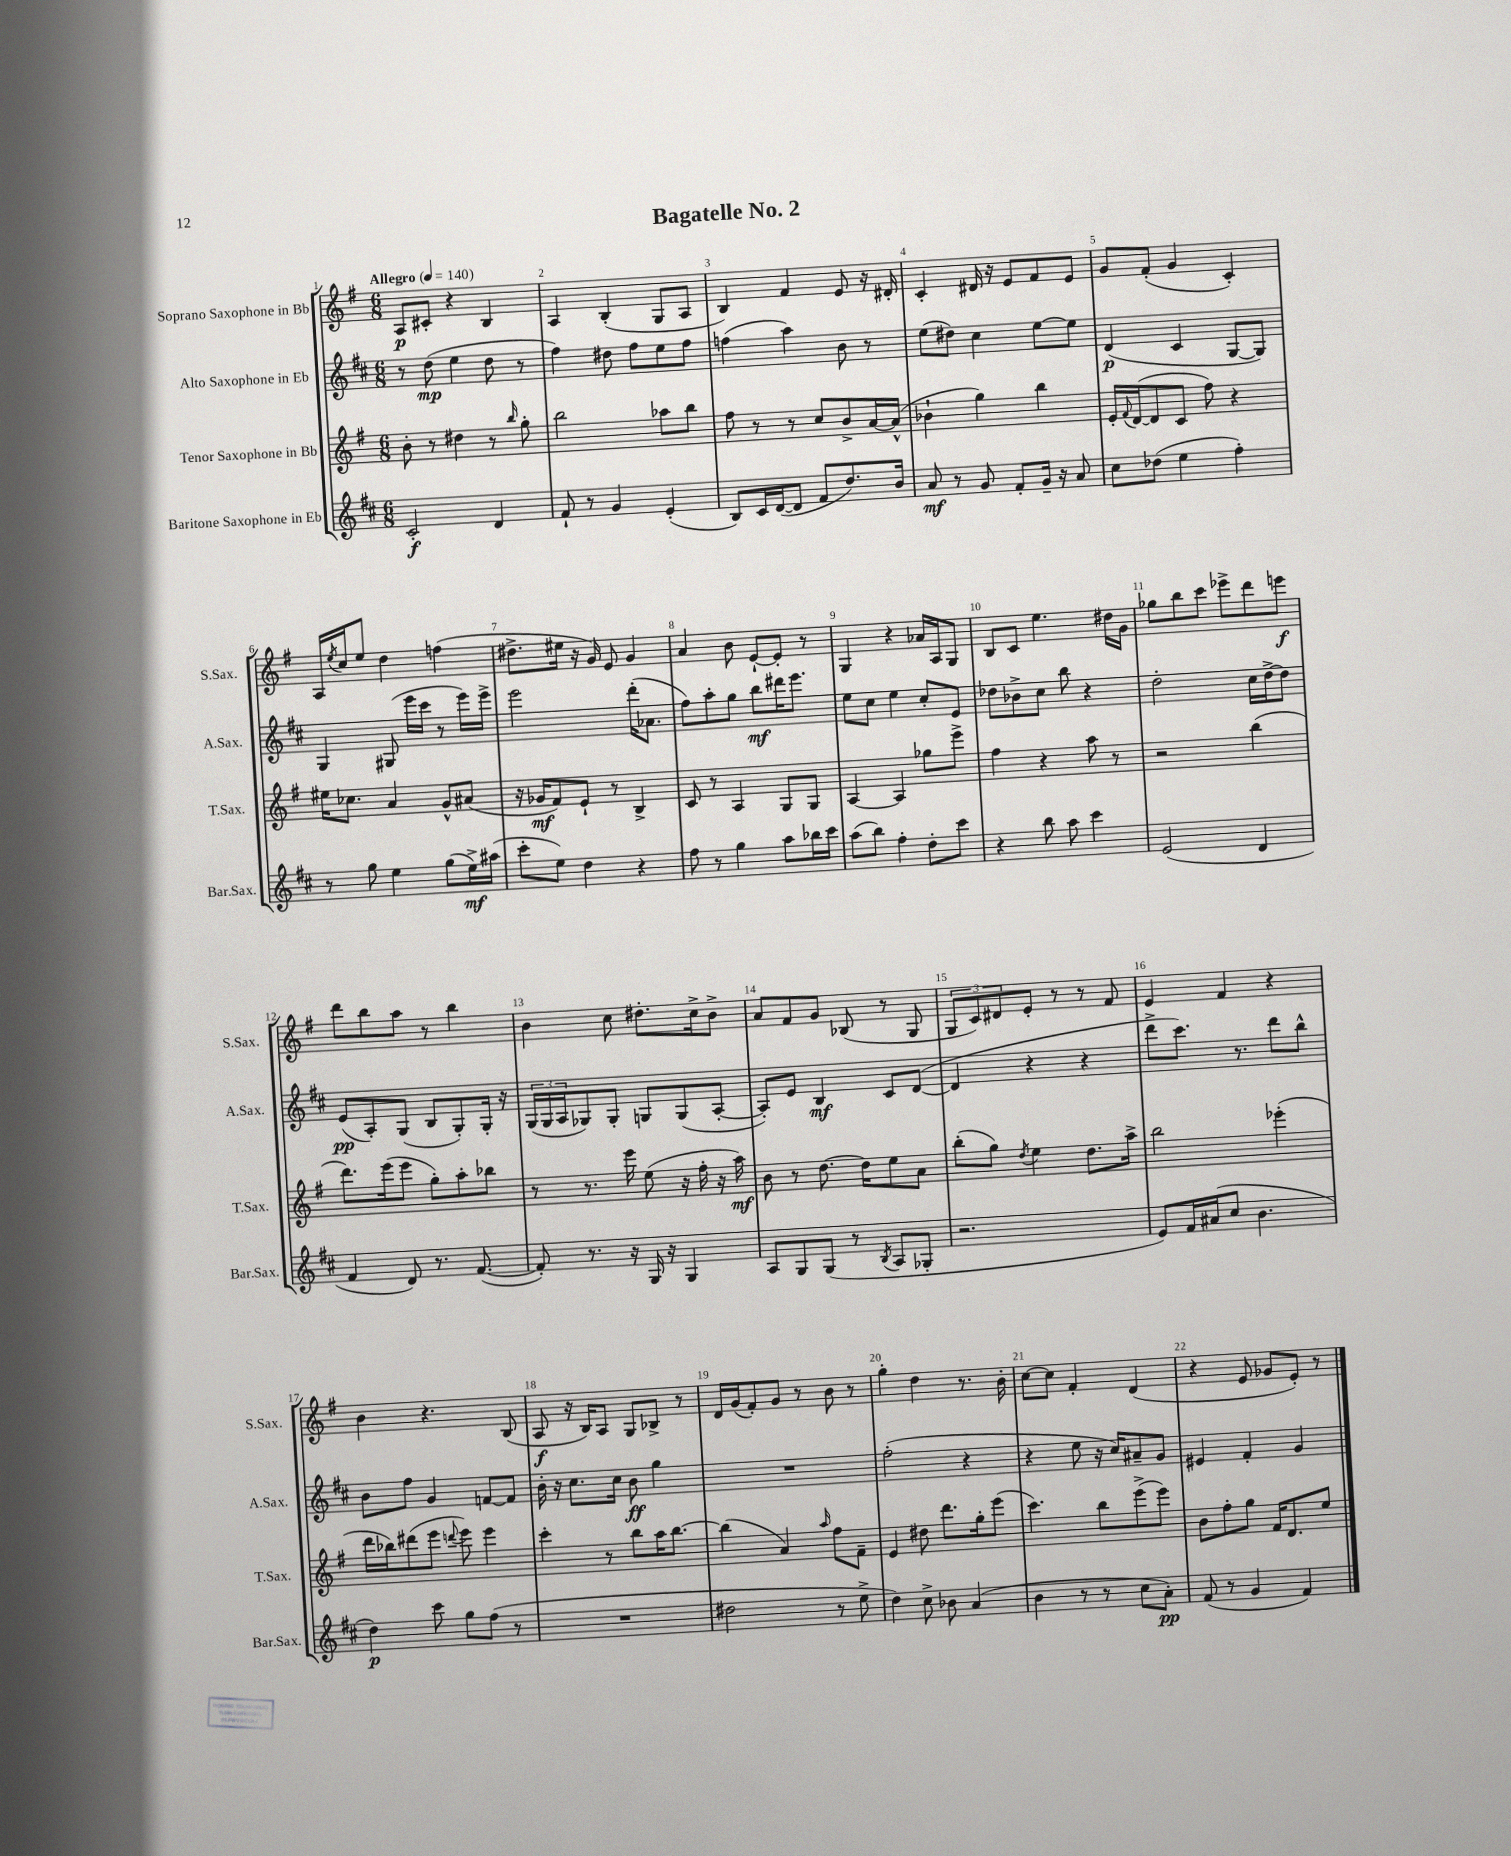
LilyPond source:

\header { title = "Bagatelle No. 2" }
<<
\new StaffGroup <<
\new Staff = "s0" \with { instrumentName = "Soprano Saxophone in Bb" shortInstrumentName = "S.Sax." } {
    \clef treble \key g \major \numericTimeSignature \time 6/8 \tempo "Allegro" 4 = 140
    a8\p cis'8-. r4 b4 |
    a4 b4-.( g8 a8 |
    b4) fis'4 e'8 r16 dis'16-. |
    c'4-. dis'16 r16 e'8 fis'8 e'8 |
    g'8 fis'8-.( g'4 c'4-.) |
    a16 \acciaccatura { e''8 } c''16 e''8 d''4 f''4( |
    dis''8.-> eis''16 r16 g'16) e'8 g'4 |
    a'4 b'8 e'8~-! e'8-. r8 |
    g4 r4 aes'16 a16 g8 |
    b8 c'8 e''4. dis''16 g'16 |
    ges''8 b''8 c'''8 ees'''8-> d'''8 e'''8\f |
    d'''8 b''8 a''8 r8 b''4 |
    b'4 c''8 dis''8.-. c''16-> b'8-> |
    a'8 fis'8 g'8 bes8( r8 g8 |
    \tuplet 3/2 { g8 c'8) dis'8 } e'8-. r8 r8 fis'8 |
    e'4 fis'4 r4 |
    b'4 r4. b8( |
    a8\f r16 b16) a8 g8 bes8-> r8 |
    d'16 g'16( fis'8-.) g'8 r8 b'8 r8 |
    g''4-. d''4 r8. b'16-. |
    c''8~ c''8 fis'4-. d'4( |
    r4 e'8 ges'8 e'8-.) r8 \bar "|." |
}
\new Staff = "s1" \with { instrumentName = "Alto Saxophone in Eb" shortInstrumentName = "A.Sax." } {
    \clef treble \key d \major \numericTimeSignature \time 6/8
    r8 d''8\mp( e''4 d''8 r8 |
    fis''4) dis''8 fis''8 e''8 fis''8 |
    f''4( a''4) b'8 r8 |
    e''8( dis''8) cis''4 e''8~ e''8 |
    d'4\p( cis'4 g8~ g8) |
    g4 gis8( e'''16 cis'''16 r8 e'''16) e'''16-> |
    e'''2 d'''16-.( aes'8. |
    fis''8) a''8-. g''8 b''8\mf dis'''16 e'''8. |
    e''8 cis''8 e''4 cis''8-. e'8 |
    des''8 bes'8-> cis''8 b''8 r4 |
    d''2-. cis''16 d''16~-> d''8 |
    e'8\pp( a8-.) g8( b8 g8-.) g16-. r16 |
    \tuplet 3/2 { g16( g16 a16 } ges8) ges8-. g8 g8( a8~-. |
    a8-.) e'8 b4\mf cis'8 d'8~( |
    d'4 r4 r4 |
    d'''8-> cis'''8.) r8. d'''8 b''8-^ |
    b'8 fis''8 g'4 f'8~ f'8 |
    b'16-. r16 cis''8. cis''16 b'8\ff g''4 |
    R2. |
    fis''2-.( r4 |
    r4 e''8 r16 cis''16) ais'8-- g'8 |
    eis'4 fis'4-. g'4 \bar "|." |
}
\new Staff = "s2" \with { instrumentName = "Tenor Saxophone in Bb" shortInstrumentName = "T.Sax." } {
    \clef treble \key g \major \numericTimeSignature \time 6/8
    b'8-. r8 dis''4 r8 \grace { b''16 } g''8-. |
    b''2 aes''8 b''8 |
    fis''8 r8 r8 c''8 b'8-> a'16~ a'16-^( |
    bes'4-! g''4) b''4 |
    e'16-. \appoggiatura { fis'8 } d'16~( d'8 c'8 fis''8) r4 |
    eis''16 ces''8. a'4 g'8-^ ais'8( |
    r16 ges'16\mf fis'8) e'8-! r8 b4-> |
    c'8 r8 a4 g8 g8 |
    a4~ a4 ges''8 e'''8-> |
    fis''4 r4 a''8 r8 |
    r2 b''4( |
    d'''8.) e'''16( e'''8 g''8-.) a''8-. bes''8 |
    r8 r8. e'''16 e''8( r16 fis''16-. r16 a''16\mf) |
    b'8 r8 d''8.~ d''16 e''8 a'8 |
    b''8-.( g''8) \acciaccatura { d''8 } e''4 d''8. a''16-> |
    b''2 ees'''4-.( |
    d'''16 bes''16) dis'''8( e'''8 \appoggiatura { d'''8 } e'''8) e'''4 |
    c'''4-. r8 b''8 a''16 b''8.~ |
    b''4( a'4) \grace { a''16 } fis''8 fis'8-- |
    e'4 dis''8 d'''8. g''16-. e'''8( |
    c'''4.) b''8 e'''8->( e'''8) |
    b'8 fis''8-. g''8 fis'16 d'8. e''8 \bar "|." |
}
\new Staff = "s3" \with { instrumentName = "Baritone Saxophone in Eb" shortInstrumentName = "Bar.Sax." } {
    \clef treble \key d \major \numericTimeSignature \time 6/8
    cis'2-.\f d'4 |
    fis'8-! r8 g'4 e'4-.( |
    b8) cis'16 d'16~( d'8 fis'8 d''8.) b'16 |
    a'8\mf r8 g'8 fis'8-. g'16-- r16 a'8 |
    cis''8 des''8( e''4 fis''4-.) |
    r8 g''8 e''4 g''8( e''16->\mf) ais''16( |
    cis'''8-. e''8) d''4 r4 |
    fis''8 r8 g''4 a''8 bes''16 cis'''16 |
    a''8( b''8) fis''4-. d''8-. cis'''8 |
    r4 b''8 a''8 cis'''4 |
    e'2( d'4 |
    fis'4 d'8) r8. fis'8.~( |
    fis'8-.) r8. r16 g16 r16 g4 |
    a8 g8 g8( r8 \acciaccatura { b8 } a8 ges8-. |
    r2. |
    e'8) fis'16 ais'16( cis''8 b'4. |
    d''4\p) cis'''8 g''8 fis''8( r8 |
    R2. |
    dis''2 r8 e''8-> |
    d''4) cis''8-> bes'8 a'4( |
    b'4 r8 r8 cis''8 a'8-.\pp) |
    fis'8( r8 g'4 fis'4) \bar "|." |
}
>>
>>
\layout { \context { \Score \override BarNumber.break-visibility = ##(#f #t #t) barNumberVisibility = #all-bar-numbers-visible } }
